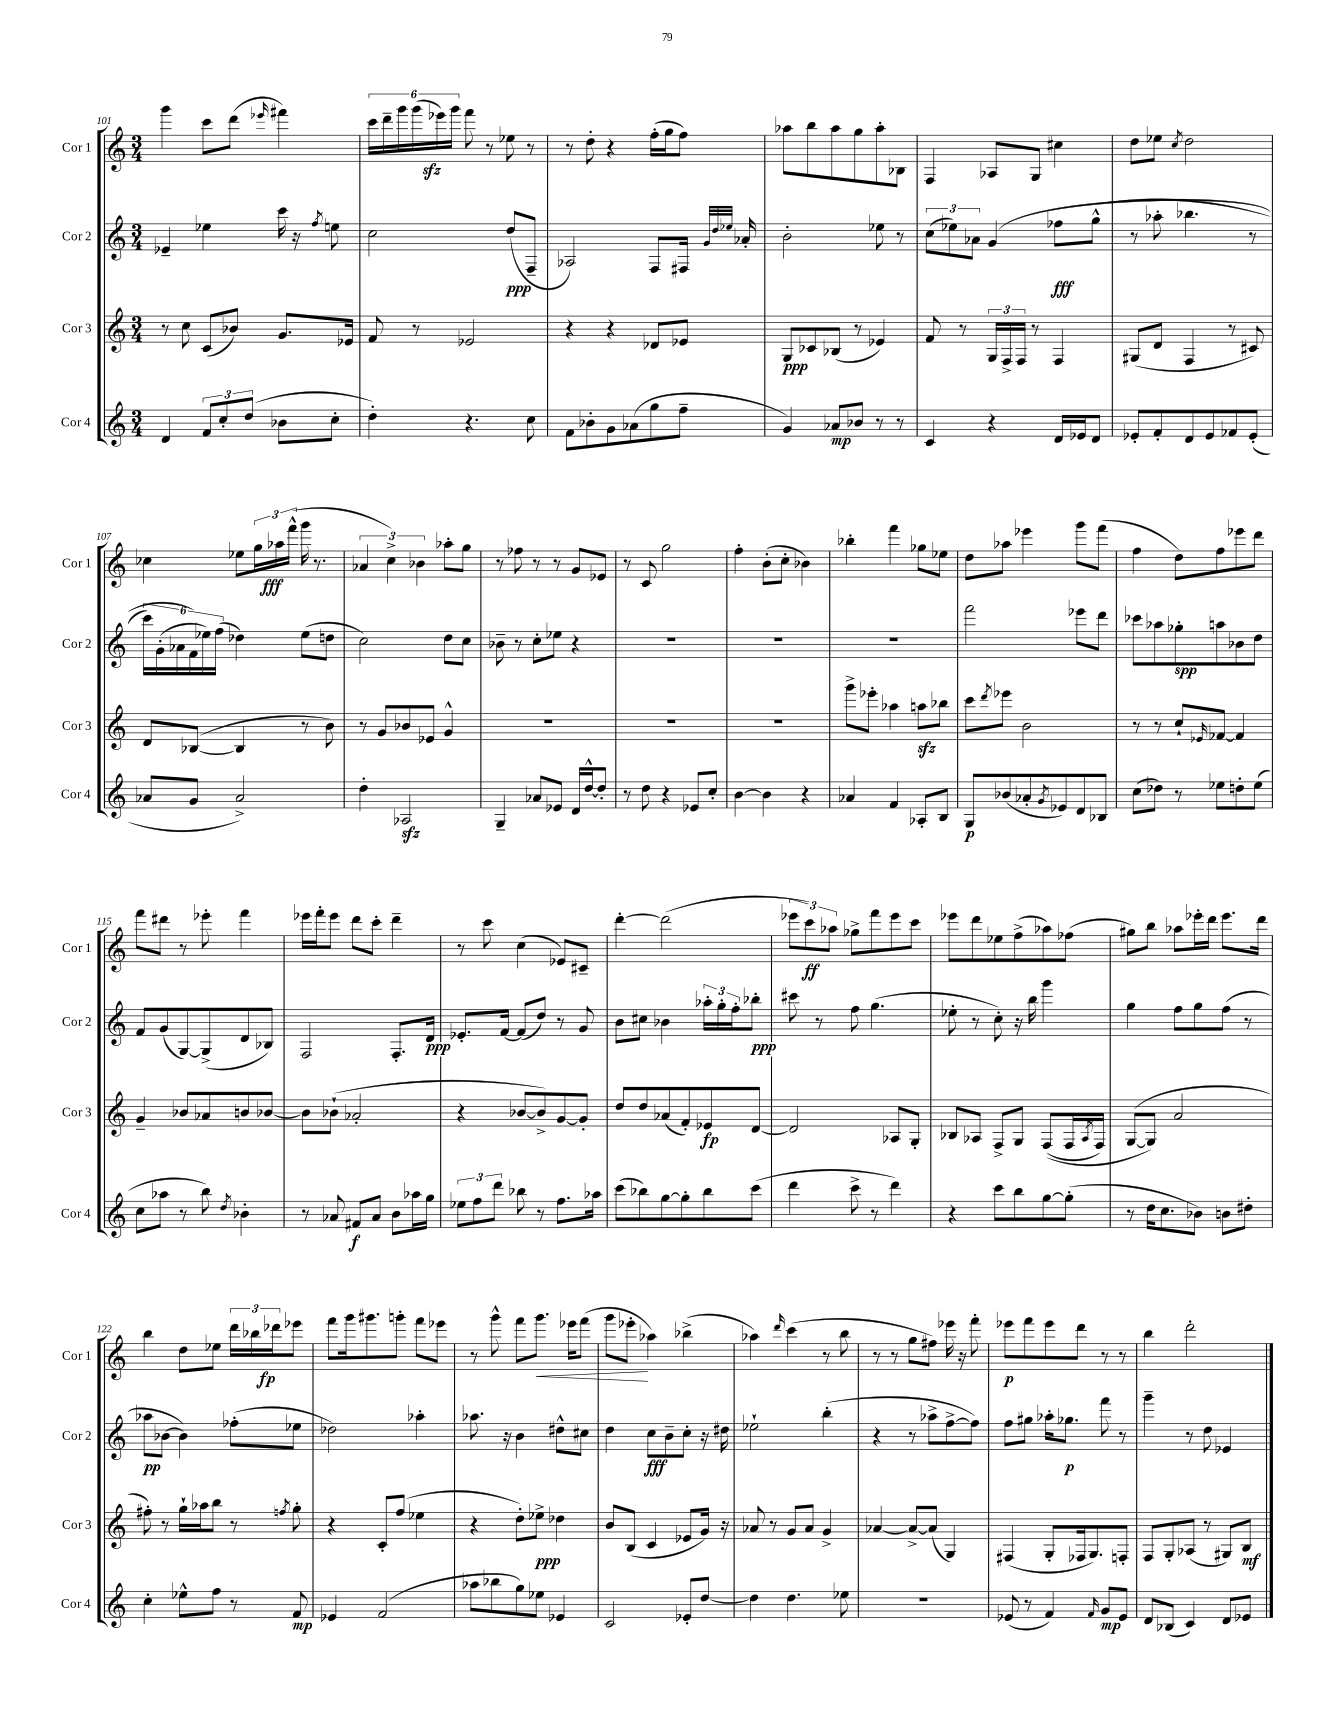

**kern	**dynam	**kern	**dynam	**kern	**dynam	**kern	**dynam
*part4	*part4	*part3	*part3	*part2	*part2	*part1	*part1
*staff4	*staff4	*staff3	*staff3	*staff2	*staff2	*staff1	*staff1
*I"Cor 4	*	*I"Cor 3	*	*I"Cor 2	*	*I"Cor 1	*
*I'Cor 4	*	*I'Cor 3	*	*I'Cor 2	*	*I'Cor 1	*
*clefG2	*	*clefG2	*	*clefG2	*	*clefG2	*
*k[]	*	*k[]	*	*k[]	*	*k[]	*
*M3/4	*	*M3/4	*	*M3/4	*	*M3/4	*
=101	=101	=101	=101	=101	=101	=101	=101
4d/	.	8r	.	4e-X~/	.	4ggg\	.
.	.	8cc\	.	.	.	.	.
12f/L	.	(8c/L	.	4ee-X\	.	8ccc\L	.
12cc'/	.	.	.	.	.	.	.
.	.	8b-X/J)	.	.	.	(8ddd\J	.
(12dd/J	.	.	.	.	.	.	.
.	.	.	.	.	.	16qqeee-X/	.
8b-X\L	.	8.g/L	.	16ccc\	.	4fff#X\)	.
.	.	.	.	16r	.	.	.
.	.	.	.	8qff/	.	.	.
8cc'\J	.	.	.	8een\	.	.	.
.	.	16e-X/Jk	.	.	.	.	.
=102	=102	=102	=102	=102	=102	=102	=102
4dd'\)	.	8f/	.	2cc\	.	24ccc\LL	.
.	.	.	.	.	.	24ddd~\	.
.	.	.	.	.	.	24ggg\	.
.	.	8r	.	.	.	(24ggg\	.
.	.	.	.	.	.	24eee-Xzz\)	.
.	.	.	.	.	.	24ggg\JJ	.
4.r	.	2e-X/	.	.	.	8fff\	.
.	.	.	.	.	.	8r	.
.	.	.	.	(8dd/L	ppp	8ee-X\	.
8cc\	.	.	.	8F~/J	.	8r	.
=103	=103	=103	=103	=103	=103	=103	=103
8f\L	.	4r	.	2A-X/)	.	8r	.
8b-X'\	.	.	.	.	.	8dd'\	.
8g\	.	4r	.	.	.	4r	.
(8a-X\	.	.	.	.	.	.	.
8gg\	.	8d-X/L	.	8F/L	.	(16ff'\LL	.
.	.	.	.	.	.	16gg\J	.
8ff~\J	.	8e-X/J	.	16F#X/Jk	.	8ff\J)	.
.	.	.	.	32qqg/LLL	.	.	.
.	.	.	.	32qqdd/	.	.	.
.	.	.	.	32qqee-X/JJJ	.	.	.
.	.	.	.	16a-X'/	.	.	.
=104	=104	=104	=104	=104	=104	=104	=104
4g/)	.	8G/L	ppp	2b'\	.	8aa-X\L	.
.	.	8c-X/	.	.	.	8bb\	.
8a-X/L	mp	(8B-X/J	.	.	.	8aa-\	.
8b-X/J	.	8r	.	.	.	8gg\	.
8r	.	4e-X/)	.	8ee-X\	.	8aa-'\	.
8r	.	.	.	8r	.	8B-X\J	.
=105	=105	=105	=105	=105	=105	=105	=105
4c/	.	8f/	.	(12cc\L	.	4F/	.
.	.	.	.	12ee-X\)	.	.	.
.	.	8r	.	.	.	.	.
.	.	.	.	12a-X\J	.	.	.
4r	.	24G/LL	.	(4g/	.	8A-X/L	.
.	.	24F^/	.	.	.	.	.
.	.	24F/JJ	.	.	.	.	.
.	.	8r	.	.	.	8G/J	.
16d/LL	.	4F/	.	8ff-X\L	fff	4cc#X\	.
16e-X/J	.	.	.	.	.	.	.
8d/J	.	.	.	(8gg^^\J	.	.	.
=106	=106	=106	=106	=106	=106	=106	=106
8e-X'/L	.	(8G#X/L	.	8r	.	8dd\L	.
8f'/	.	8d/J	.	8aa-X'\	.	8ee-X\J	.
.	.	.	.	.	.	8qcc/	.
8d/	.	4F/	.	4.bb-X\	.	2dd\	.
8e-/	.	.	.	.	.	.	.
8f-X/	.	8r	.	.	.	.	.
(8e-'/J	.	8c#X/)	.	8r	.	.	.
!!LO:LB:g=z
=107	=107	=107	=107	=107	=107	=107	=107
8a-X/L	.	8d/L	.	24ccc\LL)	.	4cc-X\	.
.	.	.	.	(24g'\	.	.	.
.	.	.	.	24a-X\	.	.	.
8g/J	.	([8B-X/J	.	24f\)	.	.	.
.	.	.	.	24ee-X\)	.	.	.
.	.	.	.	(24ff\JJ	.	.	.
2a-^/)	.	4B-/]	.	4dd-X\)	.	8ee-X\L	.
.	.	.	.	.	.	24gg\L	.
.	.	.	.	.	.	24aa-X\	fff
.	.	.	.	.	.	(24fff^^\JJ	.
.	.	8r	.	(8ee-\L	.	16ggg\	.
.	.	.	.	.	.	8.r	.
.	.	8b\)	.	8ddn\J	.	.	.
=108	=108	=108	=108	=108	=108	=108	=108
4dd'\	.	8r	.	2cc\)	.	6a-X/	.
.	.	8g/L	.	.	.	.	.
.	.	.	.	.	.	6cc^\)	.
2A-Xzz/	.	8b-X/	.	.	.	.	.
.	.	.	.	.	.	6b-X\	.
.	.	8e-X/J	.	.	.	.	.
.	.	4g^^/	.	8dd\L	.	8aa-X'\L	.
.	.	.	.	8cc\J	.	8gg\J	.
=109	=109	=109	=109	=109	=109	=109	=109
4G~/	.	2.r	.	8b-X~\	.	8r	.
.	.	.	.	8r	.	8ff-X\	.
8a-X/L	.	.	.	8cc'\L	.	8r	.
8e-X/J	.	.	.	8ee-X\J	.	8r	.
16d/LL	.	.	.	4r	.	8g/L	.
[16dd^^/J	.	.	.	.	.	.	.
8dd'/J]	.	.	.	.	.	8e-X/J	.
=110	=110	=110	=110	=110	=110	=110	=110
8r	.	2.r	.	2.r	.	8r	.
8dd\	.	.	.	.	.	8c/	.
4r	.	.	.	.	.	2gg\	.
8e-X/L	.	.	.	.	.	.	.
8cc'/J	.	.	.	.	.	.	.
=111	=111	=111	=111	=111	=111	=111	=111
[4b\	.	2.r	.	2.r	.	4ff'\	.
4b\]	.	.	.	.	.	(8b'\L	.
.	.	.	.	.	.	8cc'\J	.
4r	.	.	.	.	.	4b-X\)	.
=112	=112	=112	=112	=112	=112	=112	=112
4a-X/	.	8ggg^\L	.	2.r	.	4bb-X'\	.
.	.	8eee-X'\J	.	.	.	.	.
4f/	.	4aa-X\	.	.	.	4fff\	.
8A-X'/L	.	8aanzz\L	.	.	.	8gg-X\L	.
8B/J	.	8bb-X\J	.	.	.	8ee-X\J	.
=113	=113	=113	=113	=113	=113	=113	=113
8G/L	p	8ccc\L	.	2fff\	.	8dd\L	.
.	.	8qddd/	.	.	.	.	.
(8b-X/	.	8eee-X\J	.	.	.	8aa-X\J	.
8a-X'/	.	2b\	.	.	.	4eee-X\	.
8qg/	.	.	.	.	.	.	.
8e-X/)	.	.	.	.	.	.	.
8d/	.	.	.	8eee-X\L	.	8ggg\L	.
8B-X/J	.	.	.	8ddd\J	.	(8fff\J	.
=114	=114	=114	=114	=114	=114	=114	=114
(8cc\L	.	8r	.	8ccc-X\L	.	4ff\	.
8dd-X\J)	.	8r	.	8aa-X\	.	.	.
8r	.	8cc`/L	.	8gg-X'\	spp	8dd\L)	.
.	.	16qqe-X/	.	.	.	.	.
8ee-X\L	.	[8f-X/J	.	8aan\	.	8ff\	.
8ddn'\	.	4f-/]	.	8b-X\	.	8eee-X\	.
(8ee-\J	.	.	.	8dd\J	.	8ddd\J	.
!!LO:LB:g=z
=115	=115	=115	=115	=115	=115	=115	=115
8cc\L	.	4g~/	.	8f/L	.	8fff\L	.
8aa-X\J	.	.	.	(8g/	.	8ddd#X\J	.
8r	.	8b-X/L	.	[8G/)	.	8r	.
8bb\)	.	8a-X/	.	(8G^/]	.	8eee-X'\	.
8qdd/	.	.	.	.	.	.	.
4b-X'\	.	8bn/	.	8d/	.	4fff\	.
.	.	[8b-X/J	.	8B-X/J)	.	.	.
=116	=116	=116	=116	=116	=116	=116	=116
8r	.	8b-\L]	.	2F/	.	16eee-X\LL	.
.	.	.	.	.	.	16fff'\J	.
8a-X/	.	(8b-X`\J	.	.	.	8eee-\J	.
8f#X/L	f	2a-X'/	.	.	.	8ddd\L	.
8a-/J	.	.	.	.	.	8ccc'\J	.
8b\L	.	.	.	8.F'/L	.	4ddd~\	.
16aa-X\L	.	.	.	.	.	.	.
16gg\JJ	.	.	.	16d/Jk	ppp	.	.
=117	=117	=117	=117	=117	=117	=117	=117
12ee-X\L	.	4r	.	8.e-X'/L	.	8r	.
12ff\	.	.	.	.	.	.	.
.	.	.	.	.	.	8ccc\	.
12ddd\J	.	.	.	.	.	.	.
.	.	.	.	[16f/Jk	.	.	.
8bb-X\	.	[8b-X/L	.	(8f/L]	.	(4cc\	.
8r	.	8b-^/])	.	8dd/J)	.	.	.
8.ff\L	.	[8g/	.	8r	.	8e-X/L)	.
.	.	8g'/J]	.	8g/	.	8c#X~/J	.
16aa-X\Jk	.	.	.	.	.	.	.
=118	=118	=118	=118	=118	=118	=118	=118
(8ccc\L	.	8dd/L	.	8b\L	.	[4ddd'\	.
8bb-X\)	.	8dd/	.	8cc#X\J	.	.	.
[8gg\	.	(8a-X/	.	4b-X\	.	(2ddd\]	.
8gg'\]	.	8f'/)	.	.	.	.	.
8bb-\	.	8e-X/	fp	24aa-X'\LL	.	.	.
.	.	.	.	24gg'\	.	.	.
.	.	.	.	24ff'\J	.	.	.
(8ccc\J	.	[8d/J	.	8bb-X'\J	ppp	.	.
=119	=119	=119	=119	=119	=119	=119	=119
4ddd\	.	2d/]	.	8ccc#X\	.	12eee-X\L	.
.	.	.	.	.	.	12ccc\)	ff
.	.	.	.	8r	.	.	.
.	.	.	.	.	.	12aa-X\J	.
8ccc^\	.	.	.	8ff\	.	8gg-X^\L	.
8r	.	.	.	(4.gg\	.	8fff\	.
4ddd\)	.	8A-X/L	.	.	.	8eee-\	.
.	.	8G'/J	.	.	.	8ccc\J	.
=120	=120	=120	=120	=120	=120	=120	=120
4r	.	8B-X/L	.	8ee-X'\	.	8eee-X\L	.
.	.	8A-X/J	.	8r	.	8ddd\	.
8ccc\L	.	8F^/L	.	8cc'\)	.	8ee-X\	.
8bb\	.	8G/J	.	16r	.	(8ff^\	.
.	.	.	.	16bb\	.	.	.
[8gg\	.	((8F/L	.	4ggg\	.	8aa-X\)	.
(8gg'\J]	.	16F/L	.	.	.	(8ff-X\J	.
.	.	8qA-/	.	.	.	.	.
.	.	16F/JJ)	.	.	.	.	.
=121	=121	=121	=121	=121	=121	=121	=121
8r	.	([8G/L	.	4gg\	.	8gg#X\L)	.
16dd\KL	.	8G/J])	.	.	.	8bb\J	.
8.cc\	.	.	.	.	.	.	.
.	.	2a/	.	8ff\L	.	8aa-X\L	.
8b-X\J)	.	.	.	8gg\	.	16eee-X'\L	.
.	.	.	.	.	.	16ddd\JJ	.
8bn\L	.	.	.	(8ff\J	.	8.eee-\L	.
8dd#X'\J	.	.	.	8r	.	.	.
.	.	.	.	.	.	16ddd\Jk	.
!!LO:LB:g=z
=122	=122	=122	=122	=122	=122	=122	=122
4cc'\	.	8ff#X'\)	.	8aa-X\L	pp	4bb\	.
.	.	8r	.	[8b-X\J	.	.	.
8ee-X^^\L	.	16gg`\LL	.	4b-\])	.	8dd\L	.
.	.	16aa-X\J	.	.	.	.	.
8ff\J	.	8bb\J	.	.	.	8ee-X\J	.
8r	.	8r	.	(8ff-X'\L	.	24ddd\LL	.
.	.	.	.	.	.	24bb-X\	.
.	.	.	.	.	.	24ddd-X\J	fp
.	.	8qffn/	.	.	.	.	.
8f/	mp	8gg'\	.	8ee-X\J	.	8eee-X\J	.
=123	=123	=123	=123	=123	=123	=123	=123
4e-X/	.	4r	.	2dd-X\)	.	8fff\L	.
.	.	.	.	.	.	16ggg\k	.
.	.	.	.	.	.	8.ggg#X\	.
(2f/	.	8c'/L	.	.	.	.	.
.	.	(8ff/J	.	.	.	8gggn'\J	.
.	.	4ee-X\	.	4aa-X'\	.	8fff\L	.
.	.	.	.	.	.	8eee-X\J	.
=124	=124	=124	=124	=124	=124	=124	=124
8aa-X\L	.	4r	.	8.aa-X\	.	8r	.
8bb-X\	.	.	.	.	.	8ggg^^\	.
.	.	.	.	16r	.	.	.
8gg\)	.	8dd'\L)	.	4b\	.	8fff\L	.
!	!	!	!	!	!	!	!LO:HP:b
8ee-X\J	.	8ee-X^\J	ppp	.	.	8.ggg\J	<
4e-X/	.	4dd-X\	.	8dd#X^^\L	.	.	.
.	.	.	.	.	.	16eee-X\KL	.
.	.	.	.	8cc#X\J	.	(8fff\J	.
=125	=125	=125	=125	=125	=125	=125	=125
2c/	.	8b/L	.	4dd\	.	8ggg\L	.
.	.	(8B/J	.	.	.	8eee-X'\J	.
.	.	4c/	.	8cc\L	fff	4aa-X\)	[
.	.	.	.	8b~\	.	.	.
8e-X'/L	.	8e-X/L	.	8cc'\J	.	(4bb-X^\	.
[8dd/J	.	16g/Jk)	.	16r	.	.	.
.	.	16r	.	16dd#X\	.	.	.
=126	=126	=126	=126	=126	=126	=126	=126
4dd\]	.	8a-X/	.	2ee-X`\	.	4aa-X\)	.
.	.	8r	.	.	.	.	.
.	.	.	.	.	.	16qqddd/	.
4.dd\	.	8g/L	.	.	.	(4ccc\	.
.	.	8a-/J	.	.	.	.	.
.	.	4g^/	.	(4bb'\	.	8r	.
8ee-X\	.	.	.	.	.	8bb\	.
=127	=127	=127	=127	=127	=127	=127	=127
2.r	.	[4a-X/	.	4r	.	8r	.
.	.	.	.	.	.	8r	.
.	.	8a-^/L_	.	8r	.	8gg\L	.
.	.	(8a-/J]	.	8aa-X^\L	.	8ff#X\J)	.
.	.	4G/)	.	[8ff^\	.	16eee-X\	.
.	.	.	.	.	.	16r	.
.	.	.	.	8ff\J])	.	8fff'\	.
=128	=128	=128	=128	=128	=128	=128	=128
(8e-X/	.	(4F#X/	.	8ff\L	.	8eee-X\L	p
8r	.	.	.	8gg#X\J	.	8fff\	.
4f/)	.	8G'/L	.	16aa-X'\KL	.	8eee-\	.
.	.	.	.	8.gg-X\J	p	.	.
.	.	16F-X/k	.	.	.	8ddd\J	.
.	.	8.G/)	.	.	.	.	.
16qqf/	.	.	.	.	.	.	.
8g/L	mp	.	.	8fff\	.	8r	.
8e-/J	.	8Fn'/J	.	8r	.	8r	.
=129	=129	=129	=129	=129	=129	=129	=129
8d/L	.	8F/L	.	4ggg~\	.	4bb\	.
(8B-X/J	.	8G'/	.	.	.	.	.
4c/)	.	(8A-X/J	.	8r	.	2ddd'\	.
.	.	8r	.	8dd\	.	.	.
8d/L	.	8G#X/L)	.	4e-X/	.	.	.
8e-X/J	.	8B/J	mf	.	.	.	.
==	==	==	==	==	==	==	==
*-	*-	*-	*-	*-	*-	*-	*-
